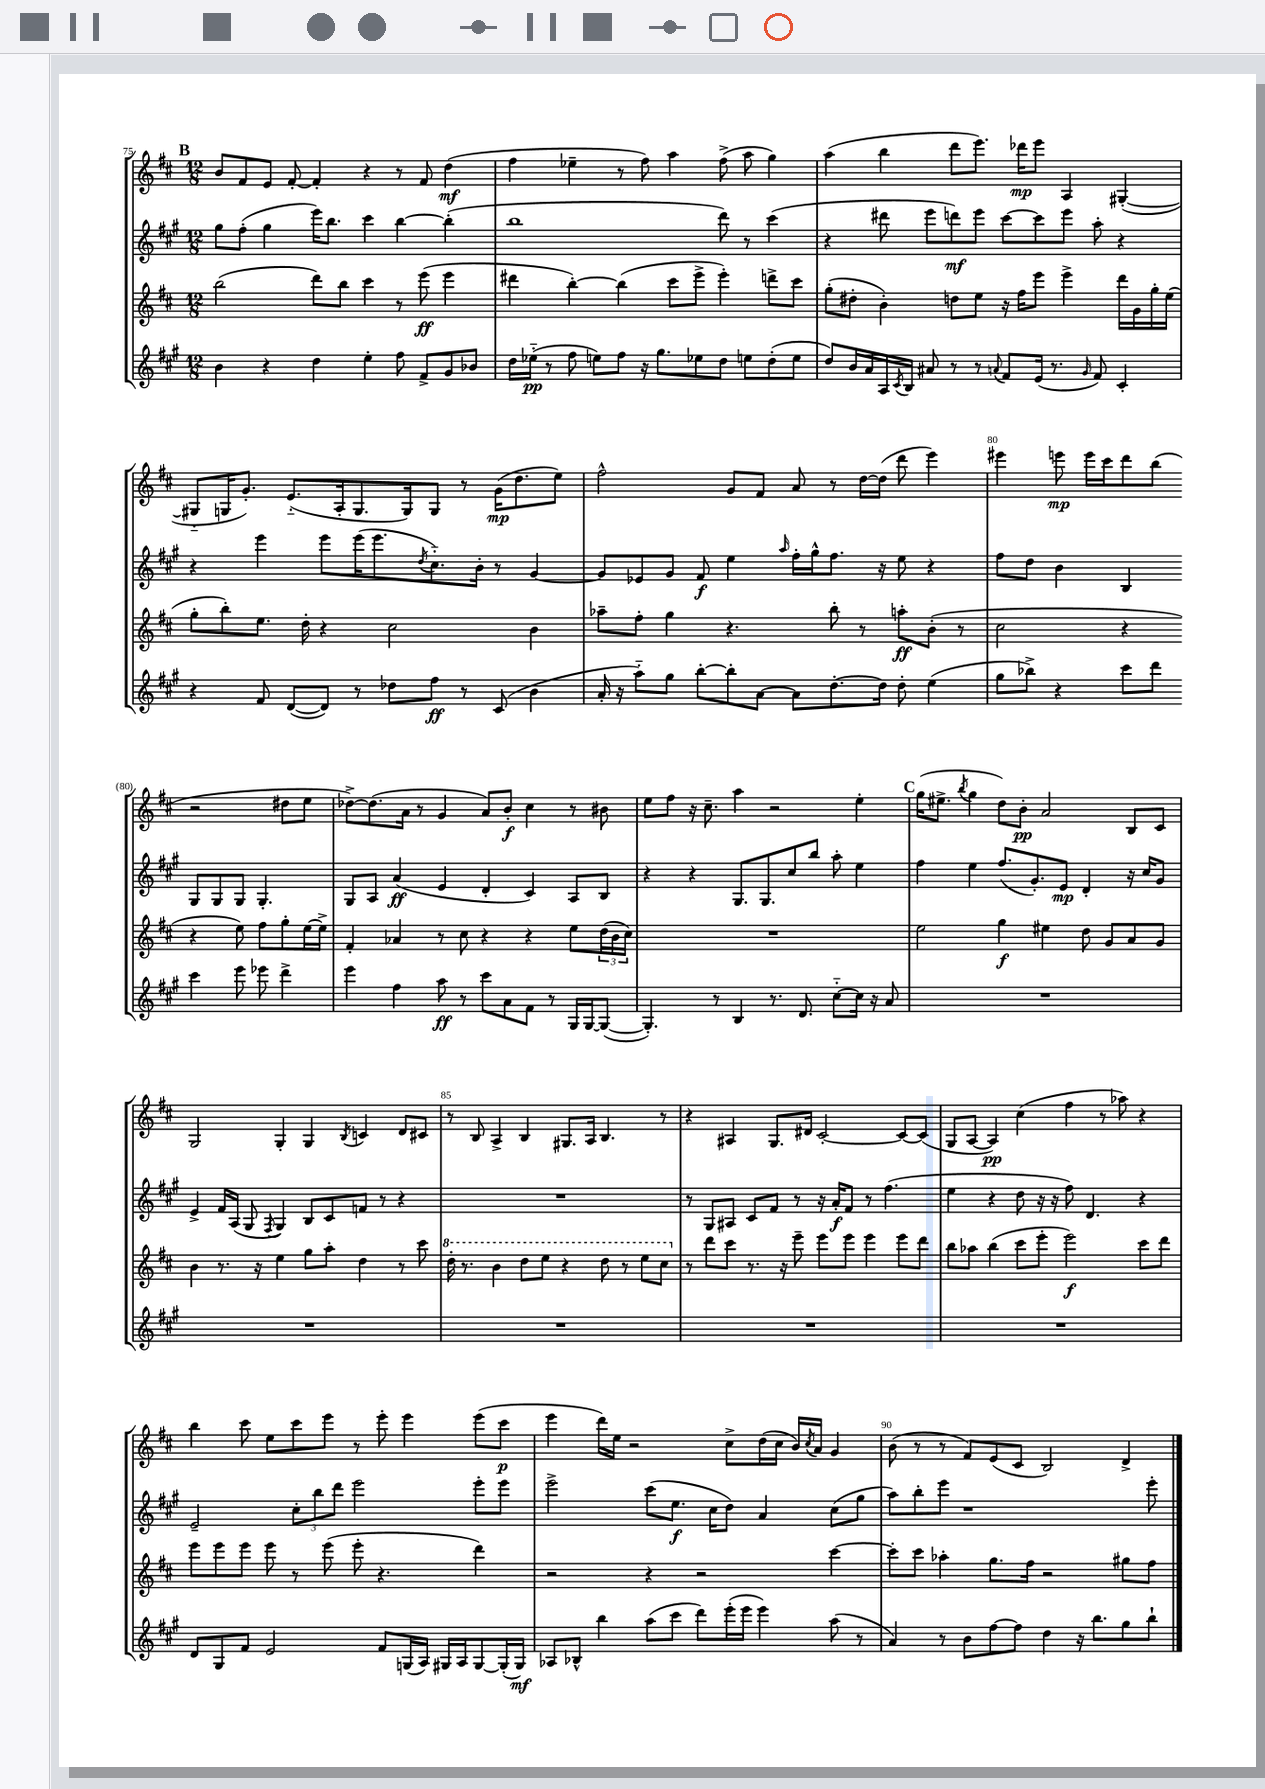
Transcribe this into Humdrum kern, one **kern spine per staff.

**kern	**kern	**kern	**kern
*staff4	*staff3	*staff2	*staff1
*clefG2	*clefG2	*clefG2	*clefG2
*k[f#c#g#]	*k[f#c#]	*k[f#c#g#]	*k[f#c#]
*M12/8	*M12/8	*M12/8	*M12/8
4b\	(2bb\	8gg#\L	8b/L
.	.	(8ff#'\J	8f#/
4r	.	4gg#\	8e/J
.	.	.	[8f#'/
4dd\	8ddd\L)	16eee\LK)	4f#'/]
.	.	8.bb\J	.
.	8bb\J	.	.
4ee'\	4ccc#\	4ccc#\	4r
8ff#\	8r	[4bb\	8r
8f#^/L	(8eee\	.	8f#/
8g#/	4eee\	(4bb'\]	(4dd\
8b-/J	.	.	.
=	=	=	=
16dd\LL	4ddd#\	1bb	4ff#\
(16ee-'~\JJ	.	.	.
8r	.	.	.
8ff#\	[4bb'\)	.	4ee-~\
8ee\L)	.	.	.
8ff#\J	(4bb\]	.	8r
16r	.	.	8ff#\)
8.gg#\L	.	.	.
.	8ccc#\L	.	4aa\
8ee-\	8eee^\J	.	.
8dd\J	4eee'\)	8ddd\)	(8ff#^\
8ee\L	.	8r	8aa\
(8dd'\	8ddd^\L	(4ccc#\	4gg\)
8ee\J	8ccc#\J	.	.
=	=	=	=
8dd/L)	(8gg'\L	4r	(4aa\
16b/L	8dd#'\J	.	.
16a/	.	.	.
16A/	4b'\)	8ddd#\	4bb\
8qc#/	.	.	.
16B/JJ	.	.	.
8a#/	.	8eee\L	.
8r	8dd\L	8ddd\)	8ddd\L
8r	8ee\J	8eee\J	8.eee\J)
8qqa/	.	.	.
8f#/L	16r	[8ccc#\L	.
.	16ff#\LK	.	16ddd-\LK
(16e/Jk	8eee\J	8ccc#\]	8eee\J
8.r	.	.	.
.	4eee^\	8eee\J	4A/
16qqg#/	.	.	.
8f#/)	.	8aa'\	.
4c#'/	16ddd\LL	4r	([4G#'/
.	16g\	.	.
.	16gg'\	.	.
.	(16ee\JJ	.	.
=	=	=	=
4r	8gg'\L	4r	8G#'~/]L
.	8bb'\)	.	16G/K
.	.	.	8.g'/J)
8f#/	8.ee\J	4eee\	.
([8d/L	.	.	(8.e'~/L
.	16dd'\	.	.
8d/]J)	4r	8eee\L	.
.	.	.	16A'/k
8r	.	(16eee\K	8.G/
.	.	8.eee\	.
8dd-\L	2cc#\	.	.
.	.	.	16G/k)
.	.	8qdd/	.
8ff#\J	.	8.cc#'~\)	8G/J
8r	.	.	8r
.	.	16b'\Jk	.
(8c#/	.	8r	(16g\LK
.	.	.	8.dd\
4b\	4b\	[4g#/	.
.	.	.	8ee\J)
=	=	=	=
16a'/	8aa-~\L	8g#/]L	2ff#^^\
16r	.	.	.
8aa'~\L)	8ff#'\J	8e-/	.
8gg#\J	4gg\	8g#/J	.
[8bb'\L	.	8f#/	.
8bb'\]	4.r	4ee\	8g/L
[8a\J	.	.	8f#/J
.	.	16qqaa/	.
8a\]L	.	16ff#'\LL	8a/
.	.	16gg#^^\J	.
[8.dd'\	8bb'\	8.ff#\J	8r
.	8r	.	[16dd\LL
16dd\]Jk	.	16r	(16dd\]JJ
8dd'\	8aa'\L	8ee\	8ddd\
(4ee\	(8b'\J	4r	4eee\)
.	8r	.	.
=	=	=	=
8gg#\L	2cc#\	8ff#\L	4eee#\
8bb-^\J)	.	8dd\J	.
4r	.	4b\	8eee\
.	.	.	16eee\LL
.	.	.	16ccc#\J
8ccc#\L	4r	4B/	8ddd\
8ddd\J	.	.	(8bb\J
4ccc#\	4r	8G#/L	2r
.	.	8G#/	.
8eee\	8ee\)	8G#/J	.
8eee-\	8ff#\L	4.G#'/	.
4ddd^\	8gg'\	.	8dd#\L
.	[16ee\L	.	8ee\J
.	16ee^\]JJ	.	.
=	=	=	=
4eee\	4f#'/	8G#/L	[8dd-^\L)
.	.	8A/J	(8.dd-\]
4ff#\	4a-/	(4a/	.
.	.	.	16a\Jk
.	.	.	8r
8aa\	8r	4e/	4g/
8r	8cc#\	.	.
8ccc#\L	4r	4d'/	8a/L)
8a\	.	.	8b'/J
8f#\J	4r	4c#/)	4cc#\
8r	.	.	.
16G#/LL	8ee\L	8A/L	8r
[16G#/J	.	.	.
(8G#/_J	(24dd\L	8B/J	8b#\
.	24b\	.	.
.	24cc#\JJ)	.	.
=	=	=	=
4.G#'/])	1.r	4r	8ee\L
.	.	.	8ff#\J
.	.	4r	16r
.	.	.	8.cc#~\
8r	.	.	.
4B/	.	8.G#/L	4aa\
.	.	8.G#/	.
8.r	.	.	2r
.	.	8cc#/	.
8.d/	.	.	.
.	.	8bb/J	.
[8cc#'~\L	.	8aa'\	.
16cc#\]Jk	.	4ee\	4ee'\
16r	.	.	.
8a/	.	.	.
=	=	=	=
1.r	2ee\	4ff#\	(16gg\LK
.	.	.	8.ee#^\J
.	.	.	8qbb/
.	.	4ee\	4gg\
.	4gg\	(8.ff#/L	8dd\L)
.	.	.	8b'\J
.	.	8.g#'/)	.
.	4ee#\	.	2a/
.	.	8e/J	.
.	8dd\	4d'/	.
.	8g/L	.	.
.	8a/	16r	8B/L
.	.	16cc#/LK	.
.	8g/J	8g#/J	8c#/J
=	=	=	=
1.r	4b\	4e^/	2G/
.	8.r	16f#/LL	.
.	.	(16A/JJ	.
.	.	8G#/	.
.	16r	.	.
.	.	8qF#/	.
.	4ee\	4G#/)	4G'/
.	8gg\L	8B/L	4G/
.	8aa'\J	8c#/	.
.	.	.	8qB/
.	4dd\	8f/J	4c/
.	.	8r	.
.	8r	4r	8d/L
.	8ccc#\	.	8c#/J
=	=	=	=
1.r	16ddd'\	1.r	8r
.	8.r	.	.
.	.	.	8B/
.	4bb\	.	4A^/
.	8ddd\L	.	4B/
.	8eee\J	.	.
.	4r	.	8.G#/L
.	.	.	16A/Jk
.	8ddd\	.	4.B/
.	8r	.	.
.	8eee\L	.	.
.	8ccc#\J	.	8r
=	=	=	=
1.r	8r	8r	4r
.	8ddd\L	8G#/L	.
.	8ccc#\J	8A#/J	4A#/
.	8.r	8c#/L	.
.	.	8f#/J	8.G/L
.	16r	.	.
.	8eee~\	8r	.
.	.	.	16d#/Jk
.	8eee\L	16r	[2c#'/
.	.	16a'/LK	.
.	8eee\J	8f#/J	.
.	4eee\	8r	.
.	.	(4.ff#\	.
.	8eee\L	.	8c#/_L
.	8ddd\J	.	(8c#/]J
=	=	=	=
1.r	8bb\L	4ee\	8G/L
.	8aa-\J	.	[8A/J
.	(4bb\	4r	4A/])
.	8ccc#\L	8dd\	(4cc#\
.	8eee'\J	16r	.
.	.	16r	.
.	2eee\)	8ff#\)	4ff#\
.	.	4.d/	.
.	.	.	8r
.	.	.	8aa-\)
.	8ccc#\L	4r	4r
.	8ddd\J	.	.
=	=	=	=
8d/L	8eee\L	2e~/	4bb\
8G#/	8eee\	.	.
8f#/J	8eee\J	.	8ccc#\
2e/	8eee\	.	8ee\L
.	8r	12cc#'\L	8ccc#\
.	.	12bb\	.
.	(8eee\	.	8eee\J
.	.	12ddd\J	.
.	8eee'\	2eee\	8r
8f#/L	4.r	.	8eee'\
(16G/L	.	.	4eee\
16A/JJ)	.	.	.
16G#/LL	.	.	.
16A/J	.	.	.
[8G#/	4ddd\)	8eee'\L	(8eee\L
(16G#'/]L	.	8eee\J	8ccc#\J
16G#/JJ)	.	.	.
=	=	=	=
8A-/L	2r	2eee^\	4eee\
8B-^^/J	.	.	.
4bb\	.	.	16ddd\LL)
.	.	.	16ee\JJ
.	.	.	2r
(8aa\L	4r	(8ccc#\L	.
8ccc#\J	.	8.ee\J	.
8ddd\L)	2r	.	.
.	.	16cc#\LK	.
(16eee'\L	.	8dd\J)	8cc#^\L
16eee\JJ	.	.	.
4eee\)	.	4a/	(16dd\L
.	.	.	16cc#\JJ
.	.	.	16b/LL)
.	.	.	8qcc#/
.	.	.	16a/JJ
(8aa\	[4ccc#\	(8cc#\L	4g/
8r	.	8gg#\J	.
=	=	=	=
4a/)	8ccc#'\]L	8aa\L)	(8b\
.	8ccc#\J	8bb'\	8r
8r	4aa-'\	8eee\J	8r
8b\L	.	1r	8f#/L)
[8ff#\	8.gg\L	.	(8e/
8ff#\]J	.	.	8c#/J
.	16ff#\Jk	.	.
4dd\	2r	.	2B/)
16r	.	.	.
8.bb\L	.	.	.
8gg#\	8gg#\L	.	4d^/
8bb`\J	8ff#\J	8eee'\	.
==	==	==	==
*-	*-	*-	*-
